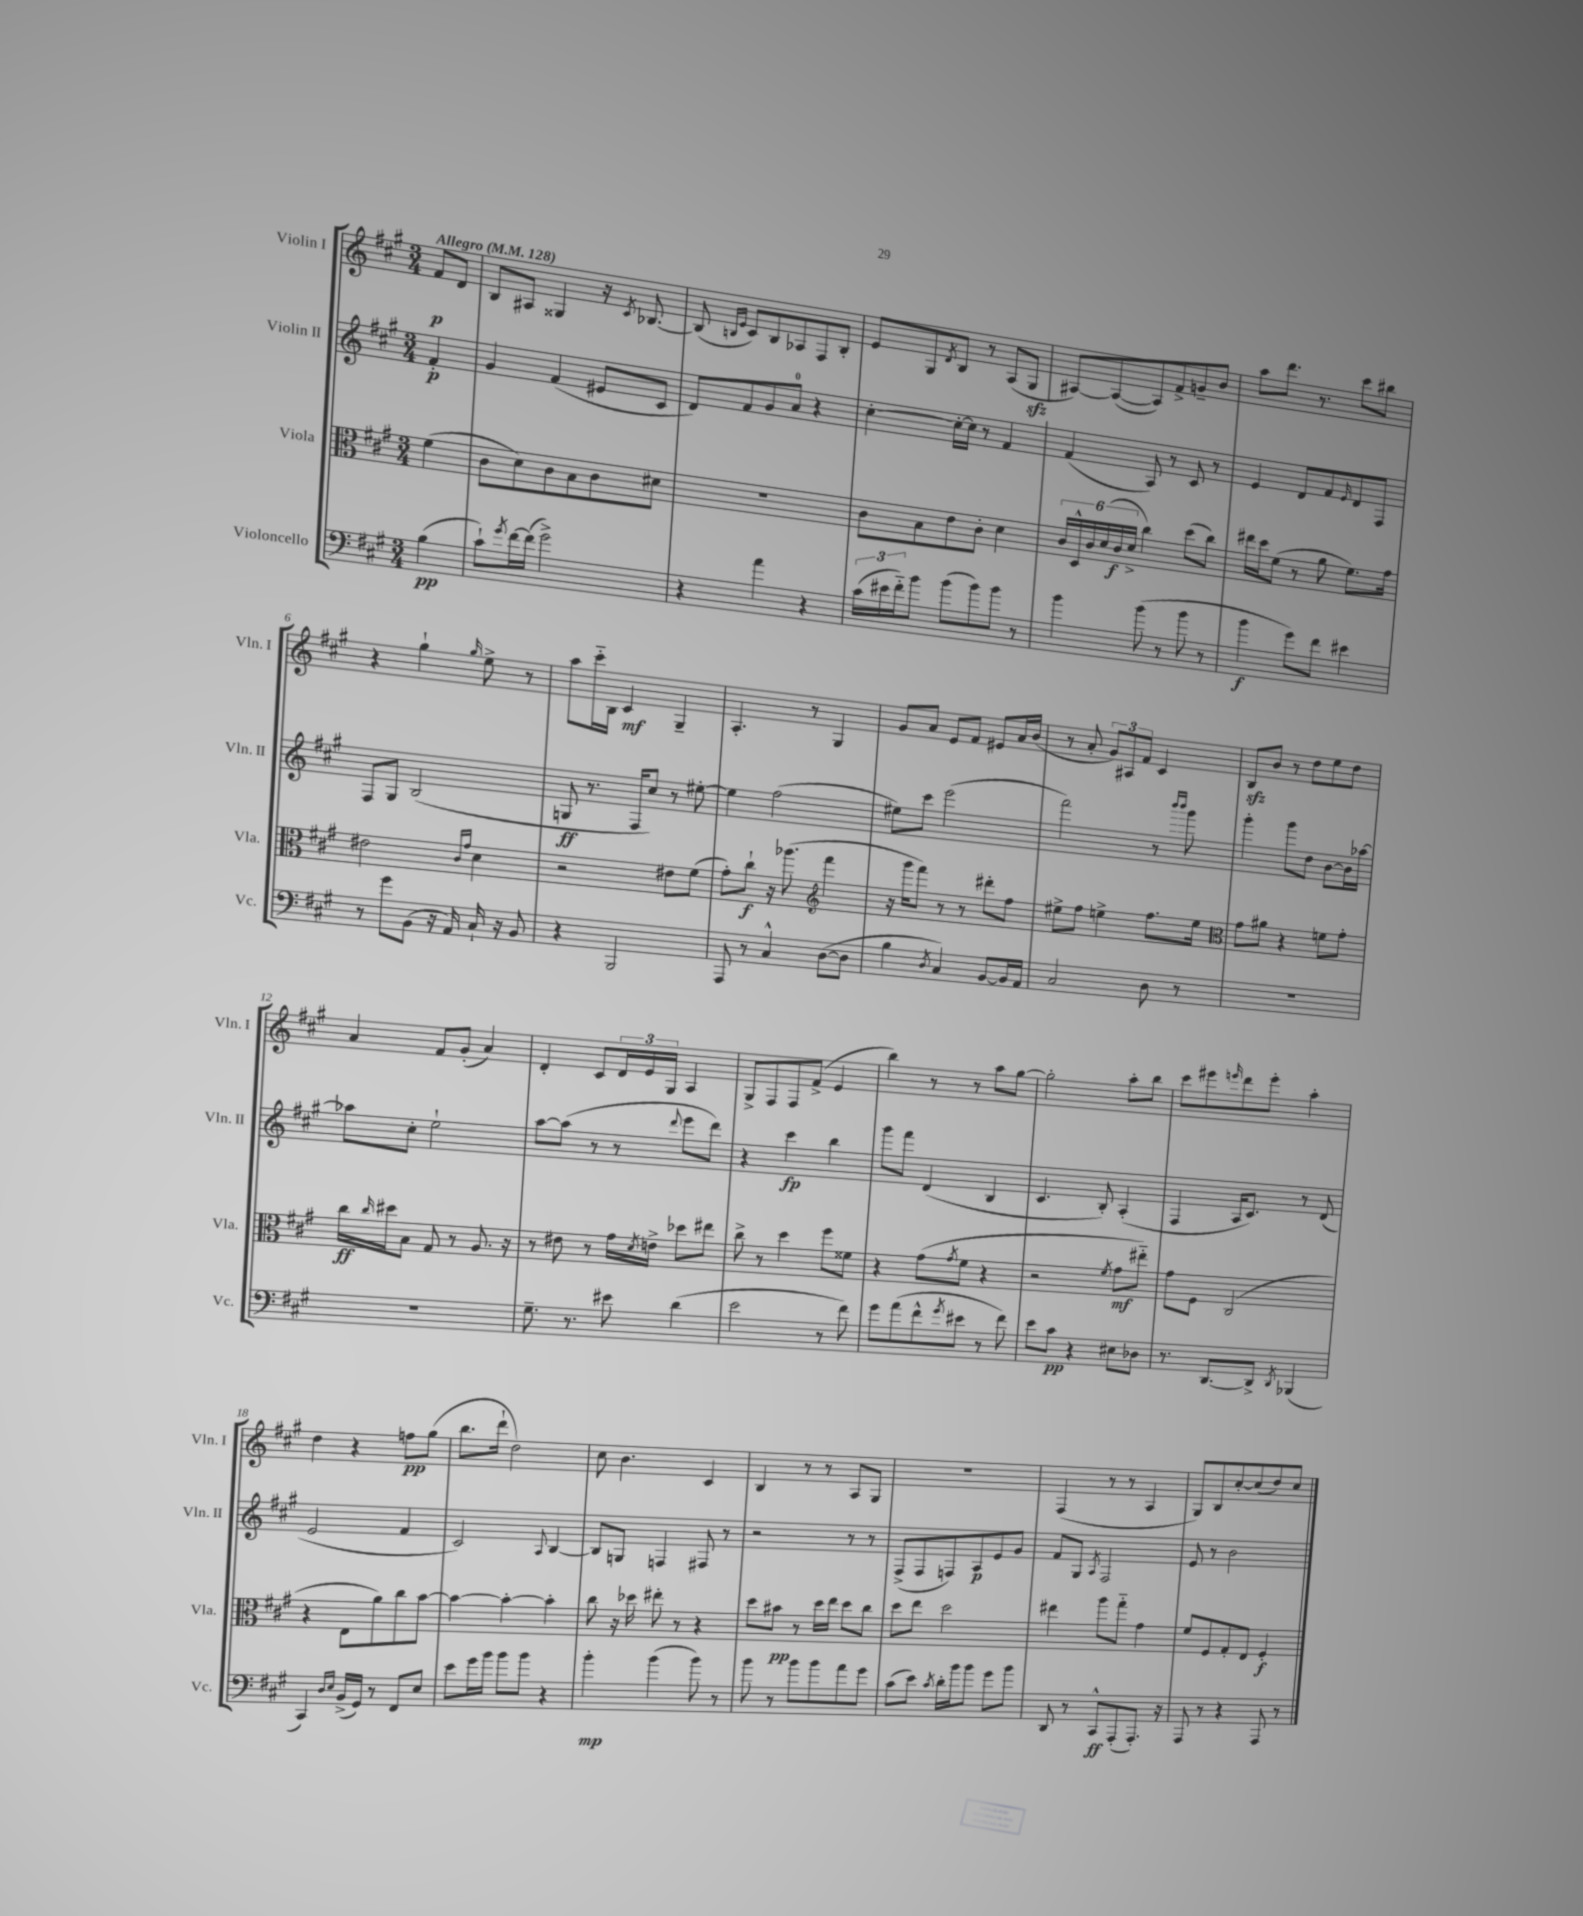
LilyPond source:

<<
\new StaffGroup <<
\new Staff = "s0" \with { instrumentName = "Violin I" shortInstrumentName = "Vln. I" } {
    \clef treble \key a \major \numericTimeSignature \time 3/4 \partial 4 \tempo "Allegro" 4 = 128
    fis'8\p d'8 |
    b8 ais8 gisis4 r16 \acciaccatura { cis'8 } bes8.~ |
    bes8( \grace { b16 e'16 } cis'8) b8 aes8 fis8 b8-. |
    e'8 gis8 \acciaccatura { d'8 } b8 r8 a8( gis8\sfz |
    ais8~) ais8~( ais8) fis'8-> g'8-- b'8 |
    a''8 d'''8. r8. cis'''8 bis''8 |
    r4 gis''4-! \grace { gis''16 } e''8-> r8 |
    a''8 cis'''16-_ b16 cis'4\mf gis4-- |
    a4.-. r8 gis4 |
    gis'8 a'8 e'8 fis'8 eis'8 a'16 b'16( |
    r8 a'8-. \tuplet 3/2 { gis'8) ais8 fis'8 } cis'4 |
    b8\sfz b'8 r8 d''8 e''8 d''8 |
    a'4 fis'8 gis'8-.( a'4) |
    d'4-. cis'8 \tuplet 3/2 { d'16 e'16 gis16 } a4 |
    gis8-> fis8 fis8 fis'8->( e'4 |
    b''4) r8 r8 a''8 gis''8~ |
    gis''2-. a''8-. b''8 |
    cis'''8 eis'''8 \grace { e'''16 } d'''8 e'''8-. a''4-. |
    d''4 r4 f''8\pp gis''8( |
    b''8. d'''16-! d''2) |
    cis''8 b'4. cis'4 |
    b4 r8 r8 a8 gis8 |
    R2. |
    fis4( r8 r8 a4 |
    gis8) b8 cis''8~-. cis''8( d''8) cis''8 \bar "|." |
}
\new Staff = "s1" \with { instrumentName = "Violin II" shortInstrumentName = "Vln. II" } {
    \clef treble \key a \major \numericTimeSignature \time 3/4 \partial 4
    fis'4-.\p |
    gis'4 fis'4( eis'8 cis'8 |
    d'8) fis'8 gis'8 a'8-0 r4 |
    cis''4~-. cis''16~-. cis''16 r8 fis'4 |
    fis'4( a8) r8 cis'8 r8 |
    e'4 d'8 fis'8 \grace { e'16 } d'8 fis8 |
    fis8 gis8 b2( |
    g8\ff r8. fis16 cis''8) r8 eis''8~-. |
    eis''4 fis''2( |
    eis''8) cis'''8 e'''2( |
    fis'''2) r8 \grace { b'''16 b'''16 } gis'''8 |
    gis'''4-. gis'''8 d''8 b'8~ b'16 aes''16~ |
    aes''8 cis''8-. e''2-! |
    a''8~ a''8( r8 r8 \appoggiatura { d'''8 } e'''8 d'''8) |
    r4 cis'''4\fp b''4 |
    gis'''8 fis'''8 d'4( b4 |
    cis'4. b8-.) a4-.( |
    fis4 a16 cis'8.) r8 d'8( |
    e'2 fis'4 |
    cis'2) \appoggiatura { a8 } b4~ |
    b8 g8 f4 fis8 r8 |
    r2 r8 r8 |
    fis8->( fis8 f8) a8\p e'8 gis'8 |
    fis'8 gis8 \acciaccatura { a8 } fis2 |
    e'8 r8 b'2 \bar "|." |
}
\new Staff = "s2" \with { instrumentName = "Viola" shortInstrumentName = "Vla." } {
    \clef alto \key a \major \numericTimeSignature \time 3/4 \partial 4
    fis'4( |
    cis'8 d'8) cis'8 b8 cis'8 dis'8 |
    R2. |
    cis'8 b8 e'8 cis'8-. d'4 |
    \tuplet 6/4 { cis'16 d16-^ cis'16 d'16( cis'16\f d'16-> } cis''4) d''8( cis''8) |
    eis''16 d''16 fis'8( r8 a'8 fis'8.) gis'16 |
    eis'2 \grace { cis'16 gis'16 } d'4 |
    r2 eis'8 fis'8( |
    gis'8-.) cis''8-!\f r16 aes''8.( \clef treble fis'''4 |
    r16 gis'''16 fis'''8) r8 r8 dis'''8-. fis''8 |
    eis''8-> fis''8 e''4-> fis''8. e''16 |
    \clef alto gis'8 ais'8 r4 f'8 gis'8-. |
    cis''16\ff \grace { cis''16 } dis''16 b8 gis8 r8 a8. r16 |
    r8 eis'8 r8 gis'16 \acciaccatura { d'8 } e'16-> des''8 eis''8 |
    cis''8-> r8 d''4 fis''8 fisis'8 |
    r4 gis'8( \acciaccatura { gis'8 } fis'8 r4 |
    r2 \acciaccatura { fis'8 } gis'8\mf eis''8-_) |
    gis'8 fis8 cis2( |
    r4 e8 a'8) cis''8 b'8~ |
    b'4~ b'4~-. b'4-. |
    cis''8 r16 des''16 eis''8-. r8 r4 |
    d''8 bis'8\pp r8 d''16 e''16 d''8 cis''8 |
    d''8 e''8 d''2 |
    eis''4 a''8 gis''8-_ gis'4 |
    fis'8 fis8 gis8-. e8 fis4-.\f \bar "|." |
}
\new Staff = "s3" \with { instrumentName = "Violoncello" shortInstrumentName = "Vc." } {
    \clef bass \key a \major \numericTimeSignature \time 3/4 \partial 4
    b4\pp( |
    cis'8-!) \acciaccatura { gis'8 } fis'16~ fis'16( gis'2->) |
    r4 a'4 r4 |
    \tuplet 3/2 { cis'16( eis'16 fis'16-_) } b'8 b'8( b'8) b'8 r8 |
    b'4 b'8( r8 b'8 r8 |
    b'4\f gis'8) fis'8 eis'4 |
    r8 gis'8 b,8( r16 a,16) cis16-! r16 b,8 |
    r4 b,,2 |
    a,,8 r8 cis4-^ d8~( d8 |
    b4 \acciaccatura { d8 } cis4) b,8~ b,16 a,16 |
    cis2 d8 r8 |
    R2. |
    R2. |
    gis8.-- r8. eis'8 d'4( |
    e'2 r8 fis'8) |
    gis'8 a'8( fis'8-^ \acciaccatura { gis'8 } eis'8 r8 fis'8) |
    e'8 cis'8\pp r4 eis8 des8 |
    r8. d,8.~ d,8-> \acciaccatura { d,8 } bes,,4( |
    cis,4) \grace { d16 e16 } b,16->( gis,16) r8 fis,8 e8 |
    e'8 gis'16 b'16 b'8 b'8 r4 |
    b'4-.\mp b'4( b'8) r8 |
    b'8 r8 b'8 b'8 a'8 gis'8 |
    cis'8( e'8) \acciaccatura { cis'8 } d'16-. b'16 b'8 gis'8 b'8 |
    d,8 r8 cis,8-^\ff a,,8-.( a,,8.-.) r16 |
    a,,8 r8 r4 a,,8 r8 \bar "|." |
}
>>
>>
